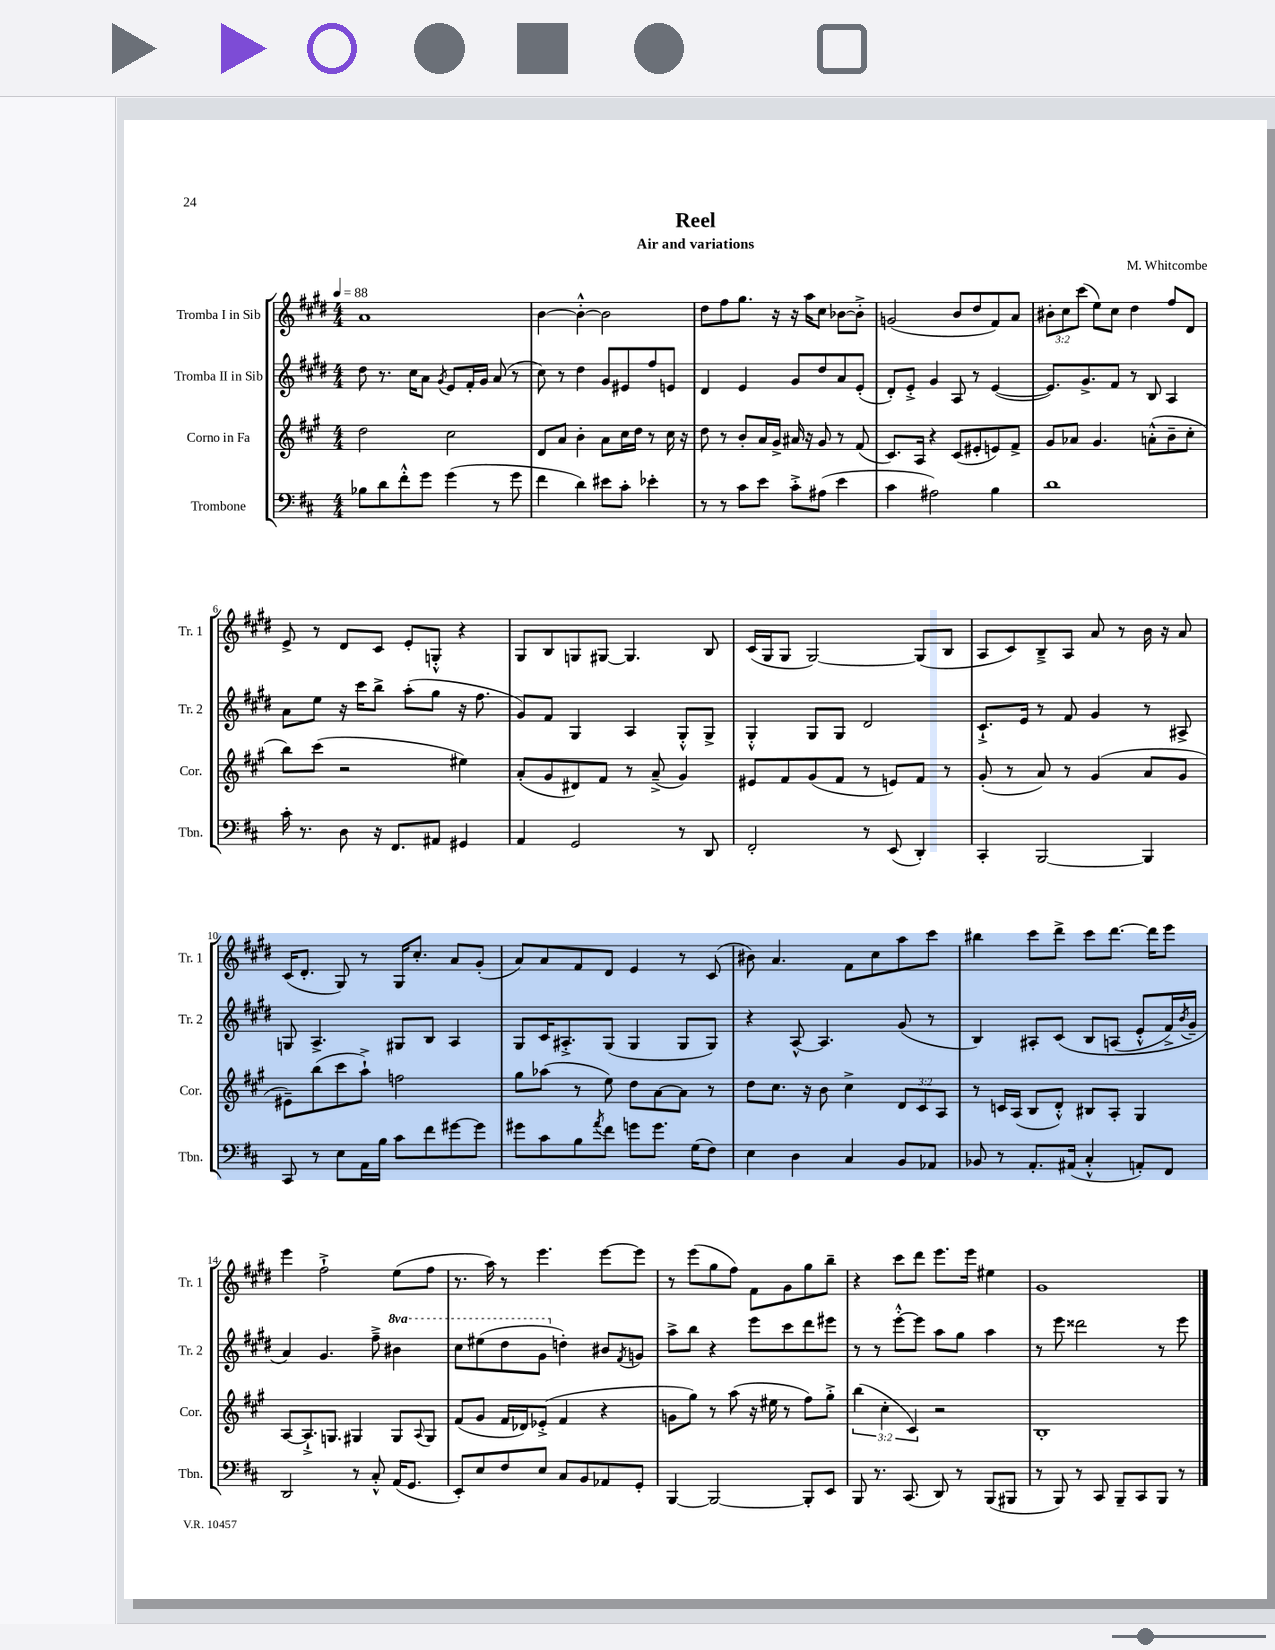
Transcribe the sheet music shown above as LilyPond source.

\header { title = "Reel" composer = "M. Whitcombe" subtitle = "Air and variations" }
<<
\new StaffGroup <<
\new Staff = "s0" \with { instrumentName = "Tromba I in Sib" shortInstrumentName = "Tr. 1" } {
    \clef treble \key e \major \numericTimeSignature \time 4/4 \override Staff.TupletNumber.text = #tuplet-number::calc-fraction-text \tempo 4 = 88
    a'1 |
    b'4~ b'4~-.-^ b'2 |
    dis''8 fis''8 gis''8. r16 r16 a''16 cis''8 bes'8~ bes'8-.-> |
    g'2( b'8 dis''8 fis'8) a'8 |
    \tuplet 3/2 { bis'8-. cis''8 cis'''8( } e''8) cis''8 dis''4 fis''8 dis'8 |
    e'8-> r8 dis'8 cis'8 e'8-. g8-.-^ r4 |
    gis8 b8 g8 gis8~ gis4. b8 |
    cis'16( gis16 gis8 gis2~) gis8( b8 |
    a8 cis'8) b8---> a8 a'8 r8 b'16 r16 a'8 |
    cis'16( dis'8.-. gis8) r8 gis16 cis''8.-. a'8 gis'8-.( |
    a'8) a'8 fis'8 dis'8 e'4 r8 cis'8( |
    bis'8) a'4. fis'8 cis''8 a''8 cis'''8 |
    bis''4 cis'''8 dis'''8-> cis'''8 dis'''8.~ dis'''16 e'''8 |
    e'''4 fis''2-!-> e''8( fis''8 |
    r8. a''16) r8 e'''4. e'''8~ e'''8 |
    r8 e'''8( gis''8 fis''8) fis'8 gis'8 gis''8 b''8-- |
    r4 cis'''8 dis'''8 e'''8. e'''16 eis''4 |
    gis'1 \bar "|." |
}
\new Staff = "s1" \with { instrumentName = "Tromba II in Sib" shortInstrumentName = "Tr. 2" } {
    \clef treble \key e \major \numericTimeSignature \time 4/4 \set Staff.ottavationMarkups = #ottavation-simple-ordinals
    dis''8 r8. cis''16 a'8 \acciaccatura { gis'8 } e'8 fis'16-. gis'16 a'8( r8 |
    cis''8) r8 dis''4 gis'8 eis'8 fis''8 e'8 |
    dis'4 e'4 gis'8 dis''8 a'8 e'8-.( |
    dis'8-.) e'8-.-> gis'4 a8 r8 e'4~( |
    e'8.) gis'8.-> fis'8 r8 b8 a4 |
    a'8 e''8 r16 cis'''16 b''8-> a''8-.( gis''8 r16 fis''8. |
    gis'8) fis'8 gis4 a4 gis8-.-^ gis8-> |
    gis4-.-^ gis8 gis8 dis'2 |
    cis'8.-!-> e'16 r8 fis'8 gis'4 r8 ais8-> |
    g8 a4.-> gis8 b8 a4 |
    gis8 cis'16 ais8.-.-> gis8( gis4 gis8 gis8) |
    r4 a8~-^ a4. gis'8( r8 |
    b4) ais8-. cis'8\( b8 a8( e'8-.-^ fis'16->) \acciaccatura { b'8 } gis'16-- |
    a'4\) gis'4. fis''8---> \ottava #1 bis''4 |
    cis'''8 eis'''8( dis'''8 gis''8 \ottava #0 d''4-.) bis'8 \acciaccatura { fis'8 } g'8 |
    a''8-> b''8 r4 e'''8 cis'''8 dis'''8 eis'''8 |
    r8 r8 e'''8~-.-^ e'''8 a''8 gis''8 a''4 |
    r8 e'''8 disis'''2 r8 e'''8 \bar "|." |
}
\new Staff = "s2" \with { instrumentName = "Corno in Fa" shortInstrumentName = "Cor." } {
    \clef treble \key a \major \numericTimeSignature \time 4/4 \override Staff.TupletNumber.text = #tuplet-number::calc-fraction-text
    d''2 cis''2 |
    d'8 a'8 b'4-. a'8 cis''16 d''16 r8 cis''16 r16 |
    d''8 r8 b'8-. a'16 gis'16-> ais'16 r16 gis'8 r8 fis'8( |
    cis'8.) a16 r4 cis'8( eis'8-. e'8) fis'8-> |
    gis'8 aes'8 gis'4. a'8-.-^( b'8-- cis''8-. |
    b''8) cis'''8( r2 eis''4) |
    a'8-.( gis'8 dis'8) fis'8 r8 a'8--->( gis'4) |
    eis'8 fis'8 gis'8( fis'8 r8 e'8) fis'8 r8 |
    gis'8-.( r8 a'8) r8 gis'4( a'8 gis'8 |
    eis'8--) b''8( cis'''8 a''8-!->) f''2 |
    gis''8 aes''8( r8 e''8) d''8 a'8~ a'8 r8 |
    d''8 cis''8. r16 b'8 cis''4-> \tuplet 3/2 { d'8 cis'8 a8 } |
    r8 c'16 a16( b8 d'8-.-^) bis8 a8-. gis4 |
    a8~ a8.-!-> g8. gis4 gis8 \appoggiatura { a8 } gis8 |
    fis'8( gis'8 fis'16 des'16) ees'8-.->( fis'4 r4 |
    g'8 gis''8) r8 a''8( r16 eis''16 r8 fis''8) gis''8-.-> |
    \tuplet 3/2 { b''4( cis''4-. cis'4) } r2 |
    b1-. \bar "|." |
}
\new Staff = "s3" \with { instrumentName = "Trombone" shortInstrumentName = "Tbn." } {
    \clef bass \key d \major \numericTimeSignature \time 4/4
    bes8 d'8 fis'8-.-^ g'8 g'4( r8 g'8 |
    fis'4 d'4) eis'8 cis'8-. ees'4-. |
    r8 r8 cis'8 e'8 cis'8-.-> ais8( e'4 |
    cis'4 ais2) b4 |
    d'1 |
    cis'16-. r8. d8 r16 fis,8. ais,8 gis,4 |
    a,4 g,2 r8 d,8 |
    fis,2-. r8 e,8( d,4-.) |
    cis,4-. b,,2~ b,,4 |
    cis,8 r8 e8 a,16 b16 cis'8 fis'8 gis'8~ gis'8 |
    gis'8 cis'8 b8 \acciaccatura { a'8 } fis'8 g'8 g'8. g16( fis8) |
    e4 d4 cis4 b,8 aes,8 |
    bes,8 r8 a,8.-. ais,16( cis4-.-^ a,8-.) fis,8 |
    d,2 r8 cis8-.-^ a,16( g,8. |
    e,8-.) e8 fis8 e8 cis8 b,8 aes,8 g,8-. |
    b,,4~ b,,2~ b,,8-. e,8 |
    b,,8 r8. cis,8.( d,8) r8 b,,8( bis,,8 |
    r8 b,,8) r8 cis,8 b,,8-- cis,8 b,,8 r8 \bar "|." |
}
>>
>>
